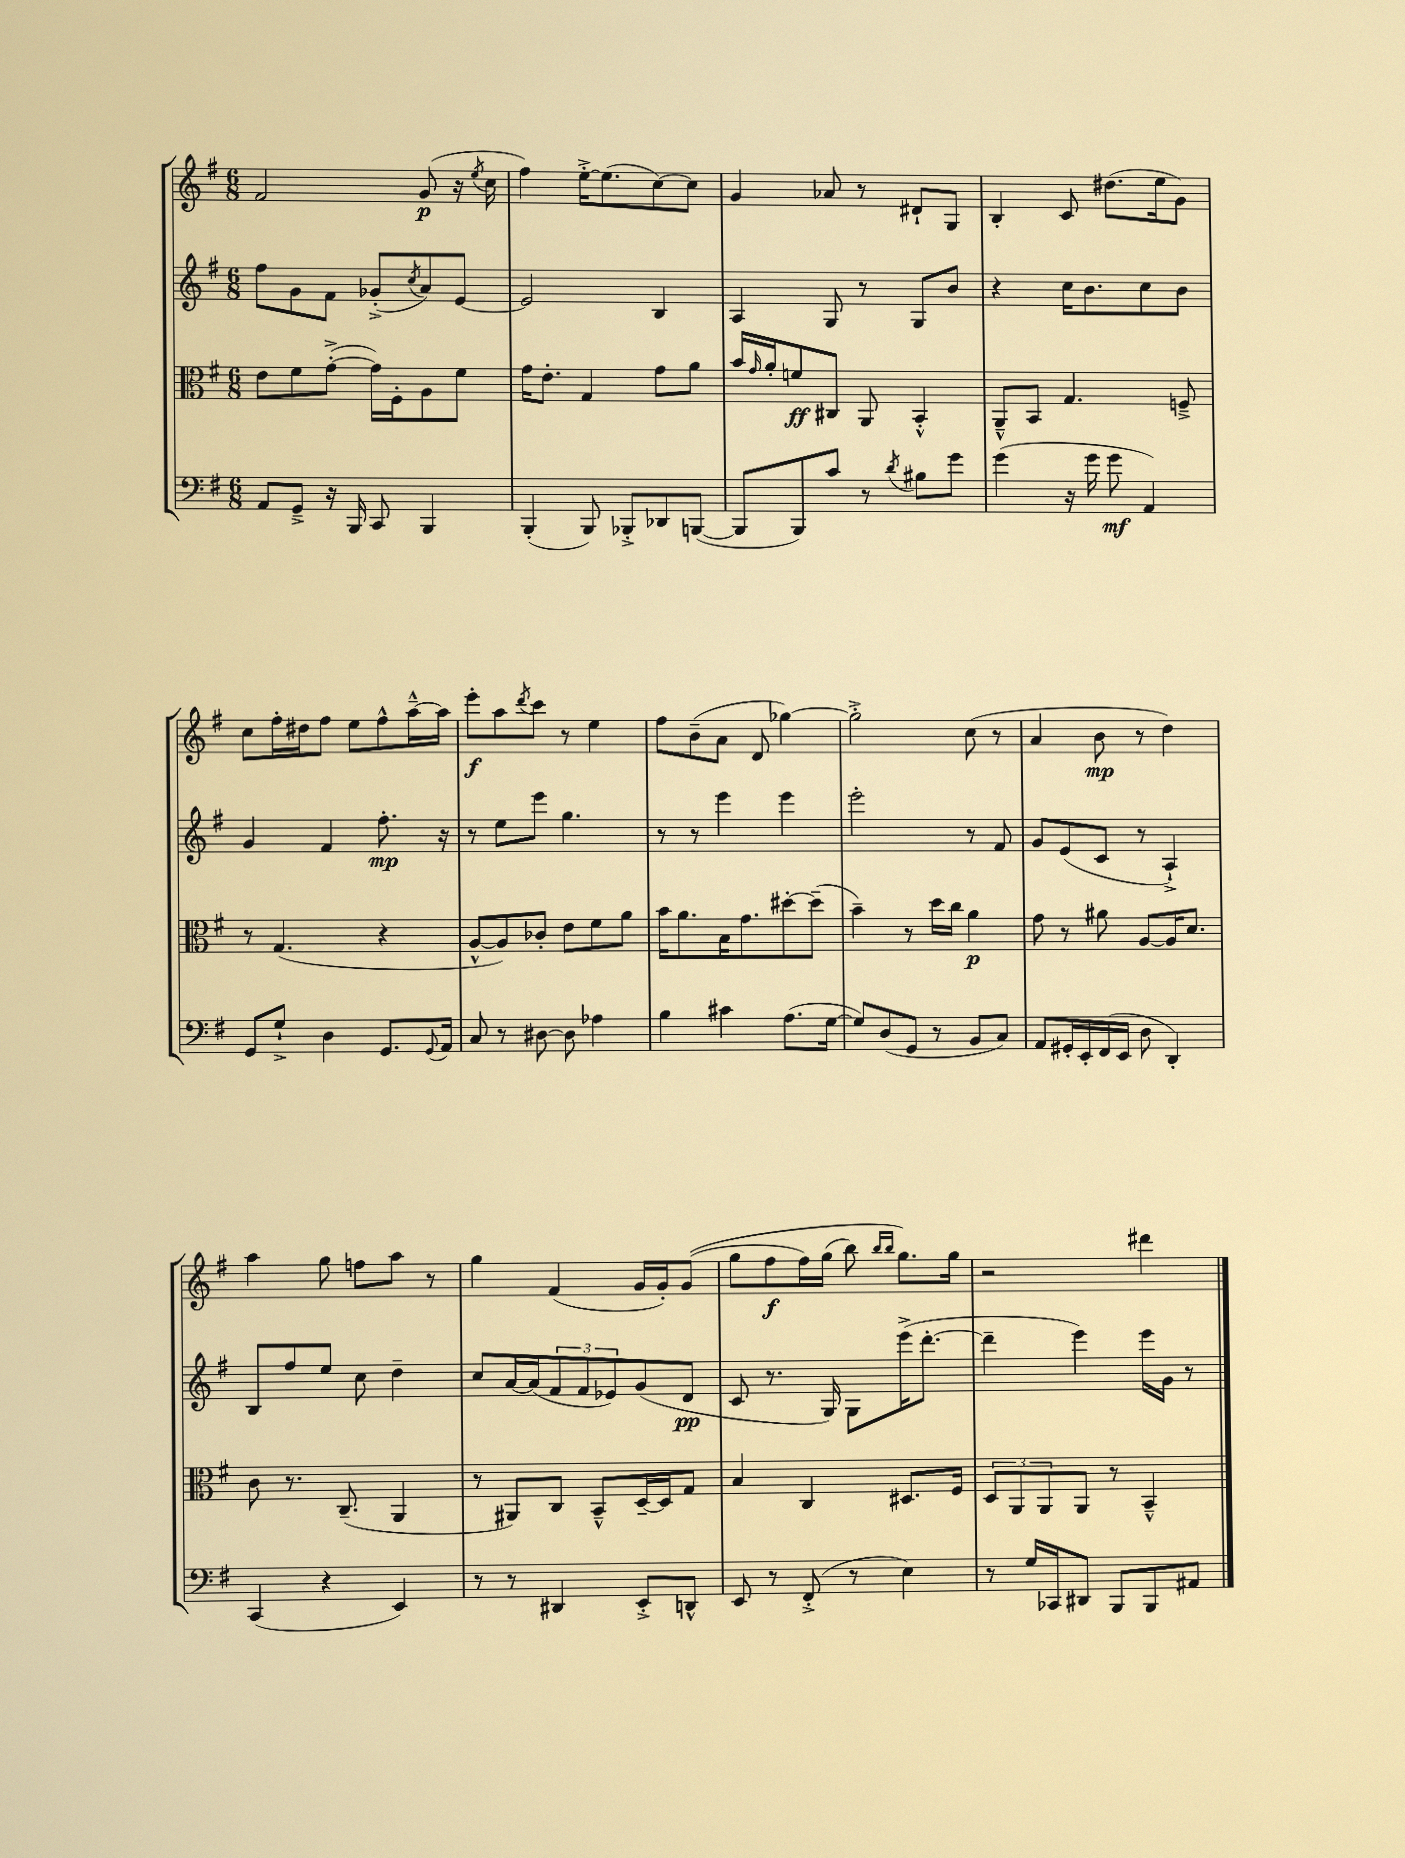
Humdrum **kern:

**kern	**kern	**kern	**kern
*staff4	*staff3	*staff2	*staff1
*clefF4	*clefC3	*clefG2	*clefG2
*k[f#]	*k[f#]	*k[f#]	*k[f#]
*M6/8	*M6/8	*M6/8	*M6/8
8AA/L	8e\L	8ff#\L	2f#/
8GG~^/J	8f#\	8g\	.
16r	([8g'^\J	8f#\J	.
16BBB/	.	.	.
8CC/	16g\]LL)	(8g-'^/L	.
.	16F#'\J	.	.
.	.	8qcc/	.
4BBB/	8A\	8a/)	(8g/
.	8f#\J	[8e/J	16r
.	.	.	8qee/
.	.	.	16cc\
=	=	=	=
(4BBB'/	16g\LK	2e/]	4ff#\)
.	8.e'\J	.	.
8BBB/)	4G/	.	[16ee'^\LK
.	.	.	(8.ee\]
8BBB-'^/L	.	.	.
8DD-/	8g\L	4B/	[8cc\)
([8BBB/J	8a\J	.	8cc\]J
=	=	=	=
8BBB/]L	16b/LL	4A/	4g/
.	16qqg/	.	.
.	16a'/J	.	.
8BBB/)	8f/	.	.
8c/J	8C#/J	8G/	8a-/
8r	8AA/	8r	8r
8qd/	.	.	.
8B#\L	4BB'^^/	8G/L	8d#`/L
8g\J	.	8b/J	8G/J
=	=	=	=
(4g\	8AA~^^/L	4r	4B'/
.	8BB/J	.	.
16r	4.G/	16cc\LK	8c/
16g\	.	8.b\	.
8g\	.	.	(8.dd#\L
4AA/)	.	8cc\	.
.	.	.	16ee\k
.	8F~^/	8b\J	8g\J)
=	=	=	=
8GG/L	8r	4g/	8cc\L
8G`^/J	(4.G/	.	16ff#'\L
.	.	.	16dd#\J
4D\	.	4f#/	8ff#\J
.	.	.	8ee\L
8.GG/L	4r	8.ff#'\	8ff#^^\
.	.	.	[16aa~^^\L
8qqGG/	.	.	.
16AA/Jk	.	16r	16aa\]JJ
=	=	=	=
8C/	[8A^^/L	8r	8eee'\L
8r	8A/])	8ee\L	8aa\
.	.	.	8qddd/
[8D#\	8c-'/J	8eee\J	8ccc\J
8D#\]	8e\L	4.gg\	8r
4A-\	8f#\	.	4ee\
.	8a\J	.	.
=	=	=	=
4B\	16b\LK	8r	8ff#\L
.	8.a\	.	.
.	.	8r	(8b~\
4c#\	16B\K	4eee\	8a\J
.	8.g\	.	.
.	.	.	8d/
(8.A\L	[8dd#'\	4eee\	[4gg-\)
.	(8dd#~\]J	.	.
[16G\Jk	.	.	.
=	=	=	=
8G/]L)	4b~\)	2eee'\	2gg-'^\]
(8D/	.	.	.
8GG/J	8r	.	.
8r	16dd\LL	.	.
.	16cc\JJ	.	.
8BB/L	4a\	8r	(8cc\
8C/J)	.	8f#/	8r
=	=	=	=
8AA/L	8g\	8g/L	4a/
16GG#'/L	8r	(8e/	.
16EE'/	.	.	.
(16FF#/	8a#\	8c/J	8b\
16EE/JJ	.	.	.
8D\	[8A/L	8r	8r
4DD'/)	16A/]K	4A`^/)	4dd\)
.	8.d/J	.	.
=	=	=	=
(4CC/	8c\	8B/L	4aa\
.	8.r	8ff#/	.
4r	.	8ee/J	8gg\
.	(8.C~/	.	.
.	.	8cc\	8ff\L
4EE/)	4AA/	4dd~\	8aa\J
.	.	.	8r
=	=	=	=
8r	8r	8cc/L	4gg\
8r	8AA#/L)	[16a/L	.
.	.	(16a/]J	.
4DD#/	8C/J	12f#/	(4f#/
.	.	12f#/	.
.	8BB~^^/L	.	.
.	.	12e-/)	.
8EE'^/L	[16D~/L	(8g/	16g/LL
.	16D/]J	.	16g'/J)
8DD^^/J	8G/J	8d/J	&((8g/J
=	=	=	=
8EE/	4B/	8c/	8gg\L
8r	.	8.r	8ff#\
(8FF#'^/	4C/	.	16ff#\L)
.	.	16G/)	(16gg\JJ
8r	.	8G\L	8bb\)
.	.	.	16qqbb/LL
.	.	.	16qqbb/JJ
4E\)	8.D#/L	(16eee^\K	8.gg\L&)
.	.	[8.ddd'\J	.
.	16F#/Jk	.	16gg\Jk
=	=	=	=
8r	12D/L	4ddd~\]	2r
.	12AA/	.	.
16G/LL	.	.	.
.	12AA/	.	.
16CC-/J	.	.	.
8DD#/J	8AA/J	4eee\)	.
8BBB/L	8r	.	.
8BBB/	4BB~^^/	16eee\LL	4ddd#\
.	.	16g\JJ	.
8AA#/J	.	8r	.
==	==	==	==
*-	*-	*-	*-
